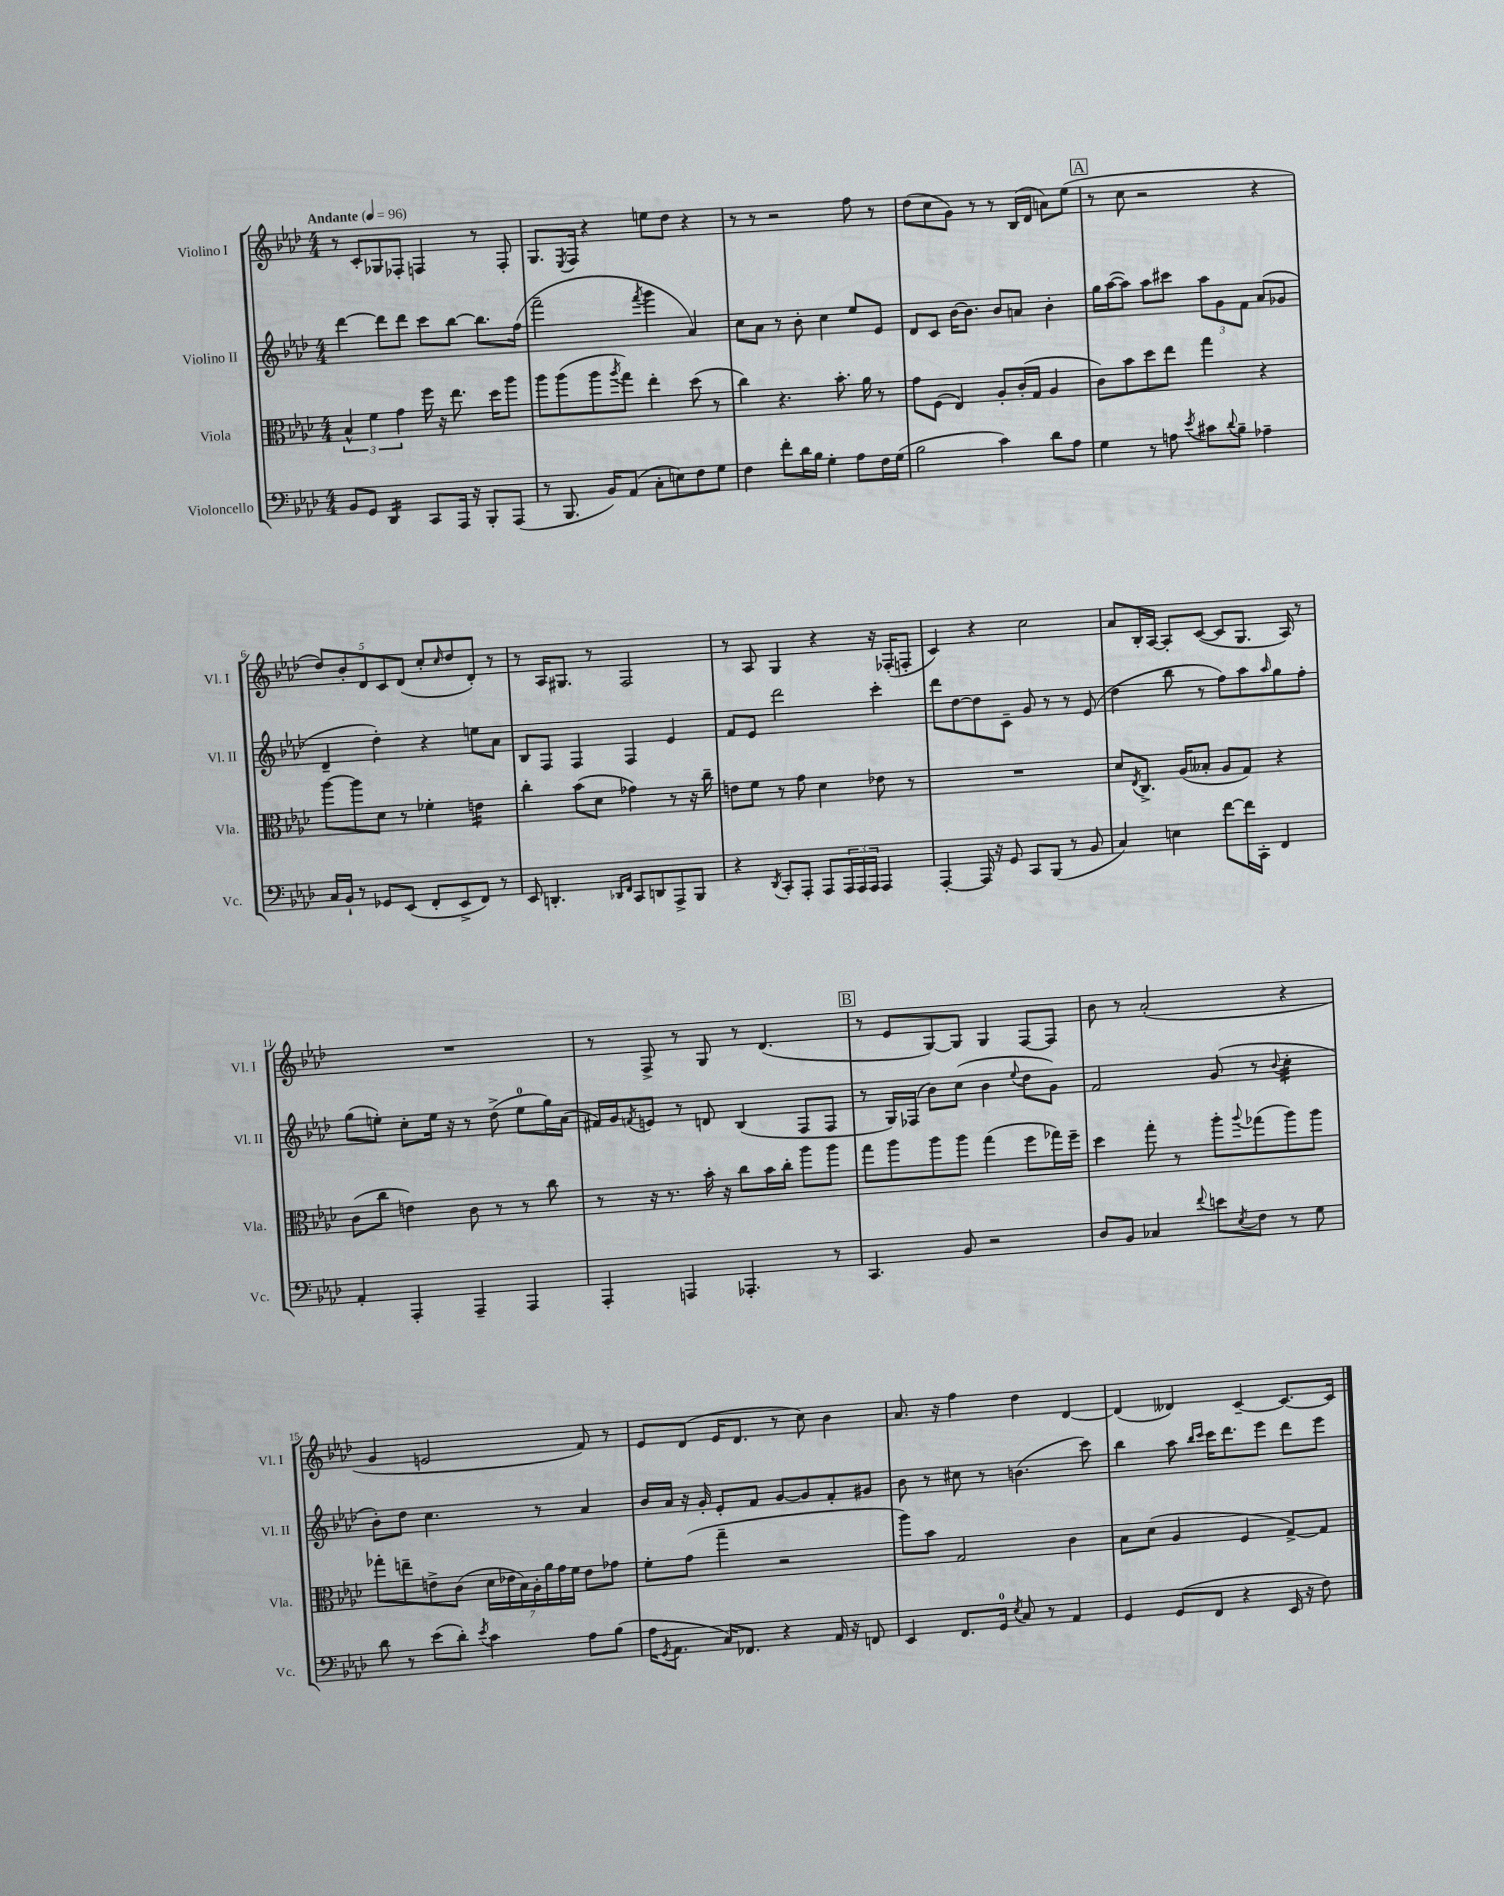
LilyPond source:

<<
\new StaffGroup <<
\new Staff = "s0" \with { instrumentName = "Violino I" shortInstrumentName = "Vl. I" } {
    \clef treble \key aes \major \numericTimeSignature \time 4/4 \tempo "Andante" 4 = 96
    r8 c'8-. ges8 fes8-. f4 r8 f8-. |
    g8. \acciaccatura { ees8 } f16 r4 e''8 des''8 r4 |
    r8 r8 r2 f''8 r8 |
    des''8( c''8 g'8) r8 r8 bes16( des'16 a'8) ees''8( |
    \mark \markup { \box "A" } r8 c''8 r2 r4 |
    \tuplet 5/4 { des''8) bes'8-. des'8 c'8 des'8( } c''8-. \grace { c''16 } des''8 des'8-.) r8 |
    r8 aes16 gis8. r8 f2 |
    r8 aes8 g4 r4 r16 fes16-.( f8-. |
    c'4) r4 c''2 |
    aes'8 bes16-. aes16~ aes8-. c'8~( c'8 g8. aes16) r8 |
    R1 |
    r8 f8-> r8 g8 r8 des'4.( |
    \mark \markup { \box "B" } r8 ees'8 g8~) g8 g4 f8~ f8 |
    bes'8 r8 aes'2-.( r4 |
    g'4 e'2 f'8) r8 |
    ees'8 des'8( ees'16 des'8. r8 c''8) bes'4 |
    aes'8. r16 f''4 des''4 des'4~ |
    des'4( deses'4) c'4~-- c'8.~ c'16 \bar "|." |
}
\new Staff = "s1" \with { instrumentName = "Violino II" shortInstrumentName = "Vl. II" } {
    \clef treble \key aes \major \numericTimeSignature \time 4/4
    des'''4~ des'''8 des'''8 c'''8 bes''8~ bes''8. f''16( |
    f'''2-- \acciaccatura { f'''8 } g'''4 aes'4) |
    c''8 aes'8 r8 bes'8-. c''4 ees''8 ees'8 |
    des'8 c'8 bes'16~ bes'8. bes'8 a'8 bes'4-. |
    \mark \markup { \box "A" } g''16 aes''16~( aes''8) aes''8 cis'''8 \tuplet 3/2 { aes''8 g'8 f'8 } aes'8( ges'8 |
    des'4-- des''4-.) r4 e''8 aes'8 |
    bes8 f8 f4 f4 ees'4 |
    f'8 ees'8 des'''2 c'''4-. |
    des'''8 des''8~ des''8 c'8-- g'8 r8 r8 ees'8( |
    des''4 bes''8 r8 f''8) aes''8 \grace { aes''16 } g''8 f''8-. |
    g''8( e''8-.) c''8-. e''16 r16 r8 des''8->( e''8-0 g''16) aes'16( |
    fis'16) g'16 \acciaccatura { f'8 } e'8 r8 d'8 bes4( f8 f8 |
    \mark \markup { \box "B" } r8 g16) fes16( bes'8) c''8( bes'4 \appoggiatura { ees''8 } des''8 g'8) |
    f'2 g'8( r8 \appoggiatura { bes'8 } c''4:32-. |
    bes'8-.) des''8 c''4. r8 aes'4 |
    bes'16 aes'16 r16 g'16-. ees'8-. f'8 g'8~ g'8 f'8-. gis'8 |
    bes'8 r8 cis''8 r8 b'4.( c'''8) |
    bes''4 aes''8 \grace { bes''16 c'''16 } c'''16 des'''8. ees'''8 des'''8 ees'''8 \bar "|." |
}
\new Staff = "s2" \with { instrumentName = "Viola" shortInstrumentName = "Vla." } {
    \clef alto \key aes \major \numericTimeSignature \time 4/4
    \tuplet 3/2 { bes4-^ f'4 g'4 } f''16 r16 ees''8. des''16 aes''8 |
    aes''8 aes''8( aes''8 \acciaccatura { aes''8 } g''8) ees''4-. des''8( r8 |
    c''4) r4. bes'8.-. aes'16 r8 |
    g'8 f8( ees4) aes8-. c'16-.( g16 aes4 |
    \mark \markup { \box "A" } c'8) bes'8 des''8 ees''8 g''4 r4 |
    aes''8~ aes''8 des'8 r8 fes'4-. e'4:16 |
    c''4-. bes'8( des'8 ges'4) r8 r16 c''16-- |
    e'8 f'8 r8 g'8 des'4 ees'8 r8 |
    R1 |
    des'8 \acciaccatura { ees8 } c8.-> aes16( beses8-. aes8 g8) r4 |
    c'8( c''8 e'4) c'8 r8 r8 c''8 |
    r8 r16 r8. bes'16-. r16 c''8 bes'16 c''16-. aes''8 aes''8 |
    \mark \markup { \box "B" } g''8 aes''8 aes''8 aes''8 g''4( f''8 ges''16) f''16-- |
    des''4 g''8-. r8 aes''8-. \appoggiatura { aes''8 } ges''8( aes''8) aes''8 |
    ges''8-. e''8-- e'8-> c'8( \tuplet 7/4 { des'16 ees'16 bes16) aes16-. aes'16 g'16 f'16 } ees'8 ges'8 |
    f'8-. g'8( g''4-- r2 |
    aes''8) bes'8 g2 c'4 |
    bes8 des'8( aes4 f4 g8~->) g8 \bar "|." |
}
\new Staff = "s3" \with { instrumentName = "Violoncello" shortInstrumentName = "Vc." } {
    \clef bass \key aes \major \numericTimeSignature \time 4/4
    bes,8 g,8 des,4:16 c,8 aes,,16 r16 bes,,8-. aes,,8( |
    r8 bes,,8. bes,16) aes,8( c8-. e8) f8 g8 |
    f4 f'8-. des'16 bes16 g4-. aes8 f16 g16( |
    bes2 c'4) des'8 aes8 |
    \mark \markup { \box "A" } g4 r8 a8 \acciaccatura { ees'8 } cis'8 \appoggiatura { des'8 } bes8-- aes4-- |
    c16 bes,16-! r8 ges,8 ees,8( f,8-. ees,8-> f,8) r8 |
    ees,8 d,4.-. \grace { des,16 f,16 } c,8 d,8 aes,,8-> bes,,8 |
    r4 \acciaccatura { des,8 } c,8-. aes,,8-. aes,,8 \tuplet 3/2 { aes,,16 aes,,16 aes,,16 } aes,,4 |
    aes,,4~-. aes,,16 r16 g,8 c,8 bes,,8( r8 bes,8 |
    c4) e4 f'8~ f'16 c,16-. f,4 |
    aes,4-. aes,,4-. aes,,4-- aes,,4 |
    aes,,4-. a,,4 aes,,4.-. r8 |
    \mark \markup { \box "B" } c,4. bes,8 r2 |
    des8 bes,8 ces4 \appoggiatura { f'8 } e'8 \acciaccatura { ees8 } f8 r8 g8 |
    des'8 r8 ees'8( des'8-.) \acciaccatura { ees'8 } c'4 aes8 bes8( |
    aes16 \acciaccatura { g,8 } aes,8. c16) fes,8. r4 aes,16 r16 f,8 |
    ees,4 f,8. g,16-0 \acciaccatura { ees8 } c8 r8 aes,4 |
    g,4 g,8( f,8 r4 ees,16 r16 f8) \bar "|." |
}
>>
>>
